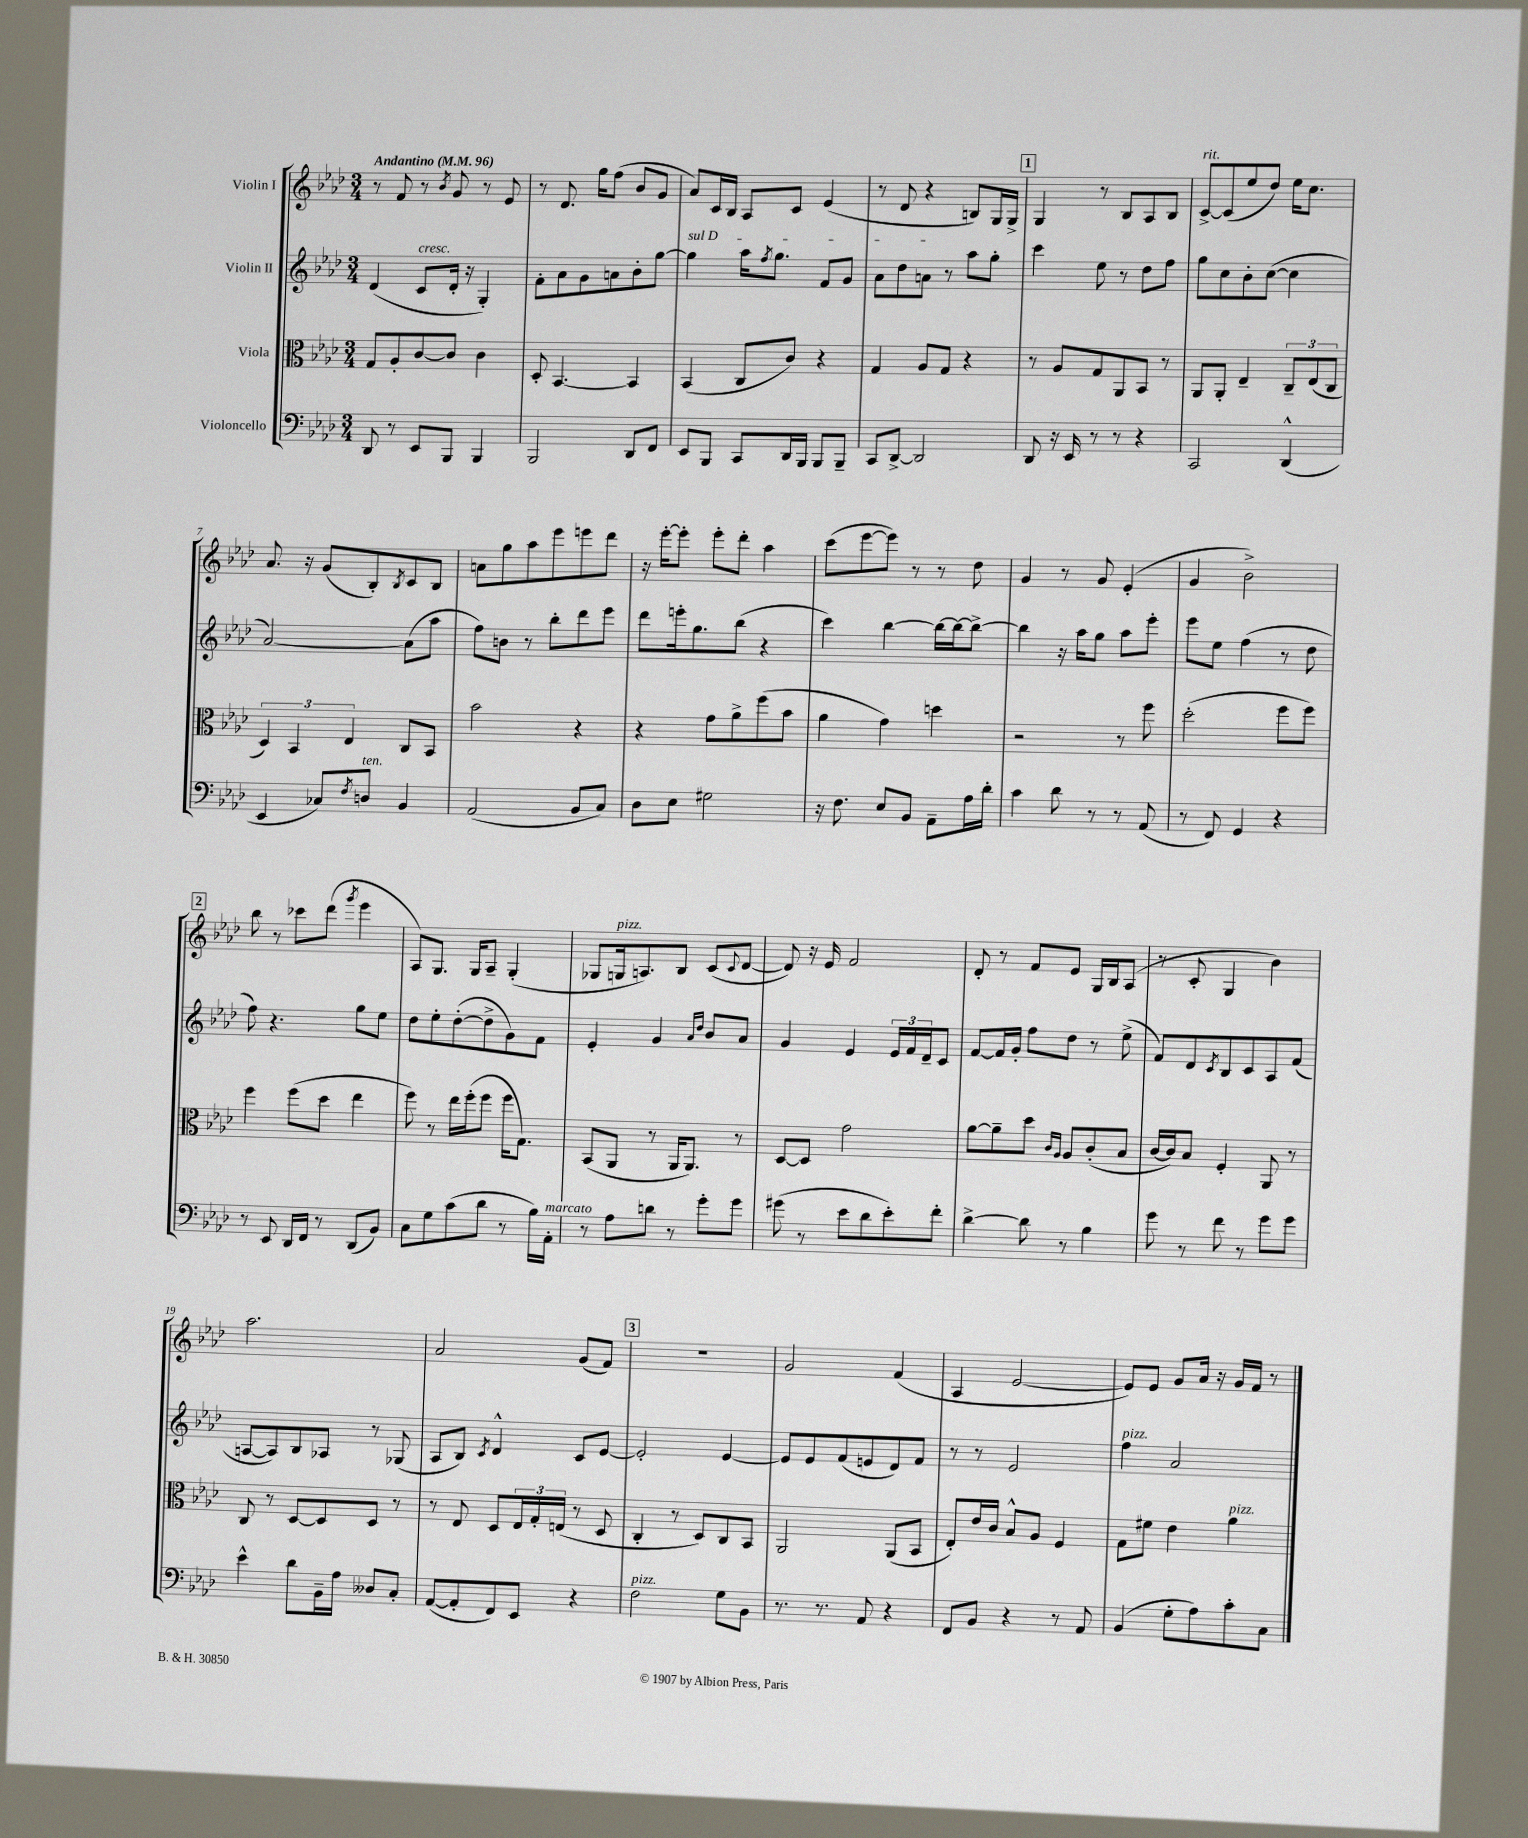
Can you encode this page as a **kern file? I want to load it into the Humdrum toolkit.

**kern	**kern	**kern	**kern
*staff4	*staff3	*staff2	*staff1
*clefF4	*clefC3	*clefG2	*clefG2
*k[b-e-a-d-]	*k[b-e-a-d-]	*k[b-e-a-d-]	*k[b-e-a-d-]
*M3/4	*M3/4	*M3/4	*M3/4
*MM96	*MM96	*MM96	*MM96
8DD-/	8G/L	(4d-/	8r
8r	8A-'/	.	8f/
8EE-/L	[8c/	8c/L	8r
.	.	.	8qb-/
8BBB-/J	8c/]J	16d-'/Jk	8g/
.	.	16r	.
4BBB-/	4c\	4G'/)	8r
.	.	.	8e-/
=	=	=	=
2BBB-/	8D-'/	8f'\L	8r
.	[4.BB-/	8a-\	8.d-/
.	.	8g\	.
.	.	.	16gg\LK
.	.	8a\	(8ff\J
8DD-/L	4BB-/]	8b-'\	8b-/L
8FF/J	.	[8gg\J	8g/J
=	=	=	=
8EE-/L	(4BB-/	4gg\]	8a-/L)
8BBB-/J	.	.	16c/L
.	.	.	16B-/JJ
8CC/L	8C/L	16aa-\LK	8A-/L
.	.	8qff/	.
.	.	8.gg\J	.
16DD-/L	8c/J)	.	8c/J
16BBB-/JJ	.	.	.
8BBB-/L	4r	8f/L	(4e-/
8BBB-~/J	.	8g/J	.
=	=	=	=
8CC/L	4G/	8a-\L	8r
[8DD-^/J	.	8dd-\	8d-/
2DD-/]	8A-/L	8a\J	4r
.	8G/J	8r	.
.	4r	8aa-\L	8B/L)
.	.	8gg'\J	16G/L
.	.	.	16G^/JJ
=	=	=	=
8DD-/	8r	4ccc\	4G/
16r	8A-/L	.	.
16EE-/	.	.	.
8r	8G/	8ee-\	8r
8r	8AA-/	8r	8B-/L
4r	8BB-/J	8dd-\L	8A-/
.	8r	8ff\J	8B-/J
=	=	=	=
2CC/	8AA-/L	8gg\L	[8c^/L
.	8AA-'/J	8cc\	(8c/]
.	4E-~/	8b-'\	8ee-/
.	.	([8cc\J	8dd-/J)
(4DD-^^/	12C~/L	4cc\]	16ee-\LK
.	.	.	8.cc\J
.	(12E-/	.	.
.	12C/J	.	.
=	=	=	=
4EE-/	6D-/)	[2a-/)	8.a-/
.	6BB-/	.	.
.	.	.	16r
8C-/L)	.	.	(8g/L
.	6E-/	.	.
8qF/	.	.	.
8D/J	.	.	8B-'/)
.	.	.	8qB-/
4BB-/	8C/L	(8a-\]L	8c/
.	8BB-/J	8aa-\J	8B-/J
=	=	=	=
(2AA-/	2b-\	8ff\L)	8a\L
.	.	8b\J	8gg\
.	.	8r	8aa-\
.	.	8bb-'\L	8eee-\
8BB-/L	4r	8ddd-\	8eee\
8C/J)	.	8eee-\J	8ddd-\J
=	=	=	=
8D-\L	4r	8ddd-\L	16r
.	.	.	[16eee-'\LK
8E-\J	.	16eee'\k	8eee-'\]J
.	.	8.gg\	.
2G#\	8g\L	.	8eee-'\L
.	8a-^\	(8bb-\J	8ddd-'\J
.	(8ff\	4r	4aa-\
.	8b-\J	.	.
=	=	=	=
16r	4a-\	4ccc\)	(8ccc\L
8.F\	.	.	.
.	.	.	[8eee-\
8E-/L	4g\)	[4bb-\	8eee-\]J)
8BB-/J	.	.	8r
8AA-~\L	4dd\	16bb-\_LL	8r
.	.	16bb-\_J	.
16A-\L	.	8bb-^\_J	8dd-\
16d-'\JJ	.	.	.
=	=	=	=
4c\	2r	4bb-\]	4g/
8d-\	.	16r	8r
.	.	16aa-\LK	.
8r	.	8gg\J	8g/
8r	8r	8aa-\L	(4e-'/
(8AA-/	8ff\	8eee-'\J	.
=	=	=	=
8r	(2dd-'\	8eee-\L	4g/
8FF/)	.	8ee-\J	.
4GG/	.	(4ff\	2b-^\)
4r	8ff\L	8r	.
.	8ff\J)	8dd-\	.
=	=	=	=
8r	4ff\	8ff\)	8bb-\
8EE-/	.	4.r	8r
16DD-/LL	(8ff\L	.	8ccc-\L
16FF/JJ	.	.	.
8r	8dd-\J	.	(8ddd-\J
.	.	.	8qggg/
(8DD-/L	4ee-\	8gg\L	4eee-\
8BB-/J)	.	8ee-\J	.
=	=	=	=
8C\L	8ff\)	8dd-\L	8A-/L)
8G\	8r	8ee-'\	8.G/J
(8c\	16ee-\LL	([8dd-'\	.
.	(16ff'\J	.	16G/LK
8d-\J	8ff\J	8dd-^\]	8A-~/J
8r	16ff\LK	8g\)	(4G'/
.	8.G\J)	.	.
16B-\LL)	.	8f\J	.
16AA-'\JJ	.	.	.
=	=	=	=
8r	(8BB-/L	4e-'/	8G-/L
8A-\L	8AA-/J	.	16G/k
.	.	.	8.A/)
8d\J	8r	4g/	.
8r	16AA-/LK	.	8B-/J
.	8.AA-/J)	.	.
.	.	16qqa-/LL	.
.	.	16qqdd-/JJ	.
8g'\L	.	8b-/L	(8c/L
.	.	.	8qqc/
8g\J	8r	8a-/J	[8d-/J
=	=	=	=
(8g#\	[8D-/L	4g/	8d-/])
8r	8D-/]J	.	16r
.	.	.	16e-/
8e-\L	2g\	4e-/	2f/
8d-\	.	.	.
8e-'\)	.	24e-/LL	.
.	.	24f/	.
.	.	24d-~/J	.
8f'\J	.	8c/J	.
=	=	=	=
[4d-^\	[8a-\L	[8f/L	8d-'/
.	8a-~\]	16f/]L	8r
.	.	16g'/JJ	.
8d-\]	8dd-\J	8ff\L	8f/L
.	16qqc/LL	.	.
.	16qqA-/JJ	.	.
8r	8A-/L	8dd-\J	8e-/J
4B-\	(8c'/	8r	16G/LL
.	.	.	16B-/J
.	8B-/J	(8ee-^\	(8A-/J
=	=	=	=
8g\	[16c/LL	8f/L)	8r
.	16c/]J)	.	.
8r	8B-/J	8d-/	8c'/
.	.	8qc/	.
8f\	4F'/	8B-/	4G/
8r	.	8c/	.
8g\L	8AA-/	8A-/	4b-\)
8g\J	8r	(8f/J	.
=	=	=	=
4e-^^\	8C/	[8A/L	2.aa-\
.	8r	8A/])	.
8d-\L	[8D-/L	8B-/	.
16BB-~\L	8D-/]	8A-/J	.
16A-\JJ	.	.	.
8D--/L	8D-/J	8r	.
8C'/J	8r	(8G-/	.
=	=	=	=
([8AA-/L	8r	8A-/L	2a-/
8AA-'/]	8E-/	8B-/J)	.
.	.	8qc/	.
8FF/)	8D-/L	4d-^^/	.
8EE-/J	24E-/L	.	.
.	24G'/	.	.
.	(24E/JJ	.	.
4r	8r	8c/L	(8g/L
.	8D-/	[8e-/J	8f/J)
=	=	=	=
2F\	4C'/	2e-'/]	2.r
.	8r	.	.
.	8D-/L)	.	.
8G\L	8C/	[4e-/	.
8BB-\J	8BB-/J	.	.
=	=	=	=
8.r	2AA-/	8e-/]L	2g/
.	.	8e-/	.
8.r	.	.	.
.	.	(8f/	.
8AA-/	.	8e/	.
4r	(8AA-/L	8d-/)	(4f/
.	8BB-/J	8f/J	.
=	=	=	=
8FF/L	8E-'/L)	8r	4A-/
8BB-/J	16e-/L	8r	.
.	16c/JJ	.	.
4r	8B-^^/L	2e-/	[2e-/
.	8A-/J	.	.
8r	4F/	.	.
8AA-/	.	.	.
=	=	=	=
(4BB-/	8G\L	4ff\	8e-/]L)
.	8f#\J	.	8e-/J
8G'\L	4e-\	2a-/	8g/L
8A-\)	.	.	16a-/Jk
.	.	.	16r
8c'\	4a-\	.	16g/LL
.	.	.	16f/JJ
8C\J	.	.	8r
==	==	==	==
*-	*-	*-	*-
